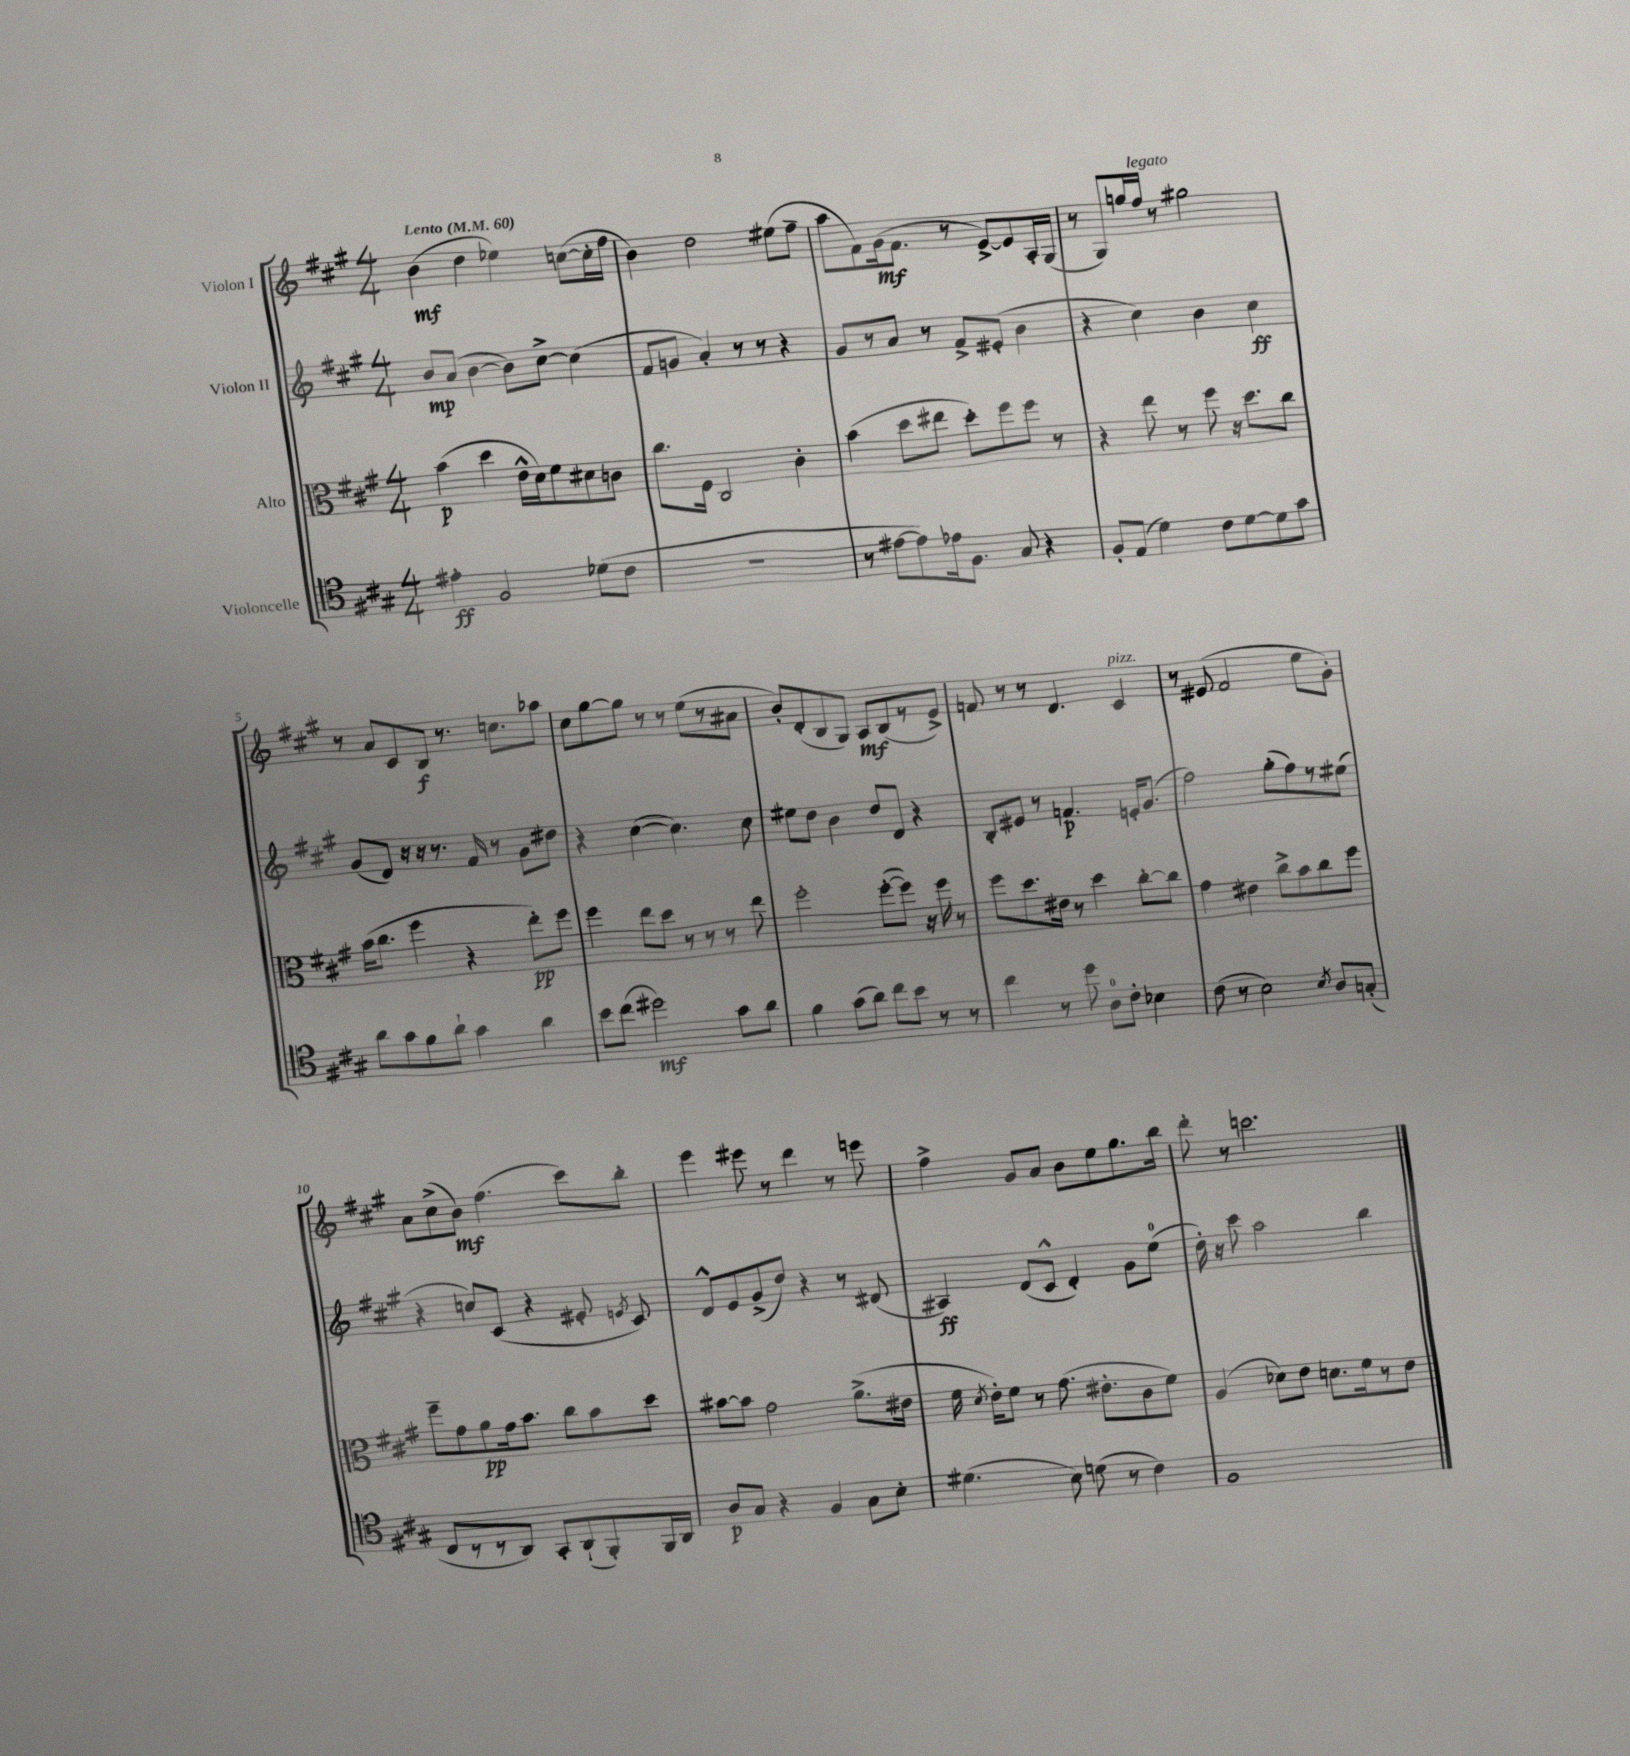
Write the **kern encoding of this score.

**kern	**kern	**kern	**kern
*staff4	*staff3	*staff2	*staff1
*clefC4	*clefC3	*clefG2	*clefG2
*k[f#c#g#]	*k[f#c#g#]	*k[f#c#g#]	*k[f#c#g#]
*M4/4	*M4/4	*M4/4	*M4/4
*MM60	*MM60	*MM60	*MM60
4e#'\	(4b\	8b/L	(4b\
.	.	(8a/J	.
2F#/	4dd\	[4b\	4dd\
.	16e^^\LL	8b\]L)	4ee-\)
.	16d\J)	.	.
.	8f#\	[8cc#^\J	.
(8d-\L	8d#\	(4cc#\]	([8cc\L
8c#\J	8c\J	.	16cc'\]L
.	.	.	16ff#\JJ
=	=	=	=
1r	8.cc#\L	8f#/L	4b\)
.	.	8g/J	.
.	16F#\Jk	.	.
.	2C#/	4a'/)	2dd\
.	.	8r	.
.	.	8r	.
.	4c#'\	4r	(8ee#\L
.	.	.	8ff#~\J
=	=	=	=
8r	(4b\	8g#/L	8aa\L
[8e#\L	.	8r	8f#\)
8e#\])	8dd\L	8a/J	(16g#\k
.	.	.	8.f#\J
16e-\k	8ee#\J	8r	.
8.F#\J	.	.	.
.	8dd'\L)	8f#^/L	8r
8G#/	8ff#\	(8e#'/J	[8e^/L)
4r	8ff#\J	4b\	8e/]
.	8r	.	16A'/L
.	.	.	(16G#/JJ
=	=	=	=
8F#'/L	4r	4r	8r
(8E/J	.	.	8G#/L)
4d\)	8ee\	4cc#\)	16gg/L
.	.	.	16ff#/JJ
.	8r	.	8r
8c#\L	8ff#\	4b\	2gg#\
[8d\	16r	.	.
.	8.dd\L	.	.
8d\]	.	4cc#\	.
8g#\J	8cc#\J	.	.
=	=	=	=
8a\L	(16b\LK	(8g#/L	8r
.	8.cc#\J	.	.
8g#\	.	8d/J)	8a/L
8f#\	4ff#\	16r	8c#/
.	.	16r	.
8a`\J	.	8.r	8B/J
4g#\	4r	.	8.r
.	.	16f#/	.
.	.	8r	.
.	.	.	8.cc\L
4a\	8ee'\L)	8g#\L	.
.	8ff#\J	8dd#\J	8aa-\J
=	=	=	=
8b\L	4ff#\	4r	8cc#\L
(8cc#\J	.	.	[8gg#\
2dd#\)	8ee\L	([4cc#\	8gg#\]J
.	8dd\J	.	8r
.	8r	4.cc#\])	8r
.	8r	.	(8ee\L
8g#\L	8r	.	8r
8a\J	8ee\	8cc#\	8a#\J
=	=	=	=
4f#\	2ff#'\	8ee#\L	8b'/L)
.	.	8dd\J	(8d'/
(8g#\L	.	4b\	8B/
8a\J)	.	.	8G#/J)
8cc#\L	([8ff#'\L	8dd/L	8A/L
8b\J	8ff#\]J)	8d/J	(8B/
8r	16r	4r	8r
.	16ff#\	.	.
8r	8r	.	8e^/J)
=	=	=	=
4cc#\	8ff#\L	8B'/L	8f/
.	8.dd\	8e#/J	8r
8r	.	8r	8r
.	16e#\Jk	.	.
8dd\	8r	4.f/	4.d/
8A\L	4dd\	.	.
8c#'\J	.	.	.
4B-\	[8cc#'\L	16e'/LK	4c#/
.	.	(8.g#/J	.
.	8cc#\]J	.	.
=	=	=	=
(8c#\	4g#\	2ff#\)	8r
8r	.	.	(8e#/
2B\)	4e#\	.	2f#/
.	8cc#^\L	(8gg#'\L	.
.	8b\	8ff#\)	.
8qB/	.	.	.
8A/L	8cc#\	8r	8ee\L
(8G'/J	8ff#\J	(8ee#\J	8g#'\J)
=	=	=	=
8C#/L	8ff#~\L	4r	8a\L
8r	8g#\	.	(8cc#^\
8r	8a\	8cc/L)	8b\J)
8AA/J)	16g#\k	(8c#/J	(4.ff#\
.	8.b\J	.	.
8GG#'/L	.	4r	.
(8AA`/	8cc#\L	.	.
8FF#'/)	8b\	8e#'/	8ccc#\L)
.	.	8qe/	.
16FF#/L	8dd\J	8c#/)	8bb'\J
16AA/JJ	.	.	.
=	=	=	=
8A/L	[8b#\L	8d^^/L	4eee\
8G#/J	8b#\]J	8e/	.
4r	2g#\	(8g#^/	8eee#\
.	.	8dd/J)	8r
4F#/	.	4r	4ddd\
8G#\L	(8.a^\L	8r	8r
8B'\J	.	(8d#/	8eee\
.	16e#\Jk	.	.
=	=	=	=
(4.d#\	16f#\	4A#/)	4ff#^\
.	8qd/	.	.
.	16e'\LK)	.	.
.	8f#\J	.	.
.	8r	(8d/L	8g#/L
8B\)	(8.g#\	8c#^^/J	8a/J
(8d\	.	4d'/)	8b\L
.	8.e#'\L	.	.
8r	.	.	8ee\
4c#\)	8c#\	8g#\L	8.gg#\
.	8f#\J)	(8ee\J	.
.	.	.	16bb\Jk
=	=	=	=
1F#	(4A/	16dd'\)	8ddd'\
.	.	16r	.
.	.	8ccc#\	8r
.	8d-\L)	2aa\	2.ccc\
.	8e\J	.	.
.	8.d\L	.	.
.	16f#\k	.	.
.	8r	4bb\	.
.	8e\J	.	.
==	==	==	==
*-	*-	*-	*-
